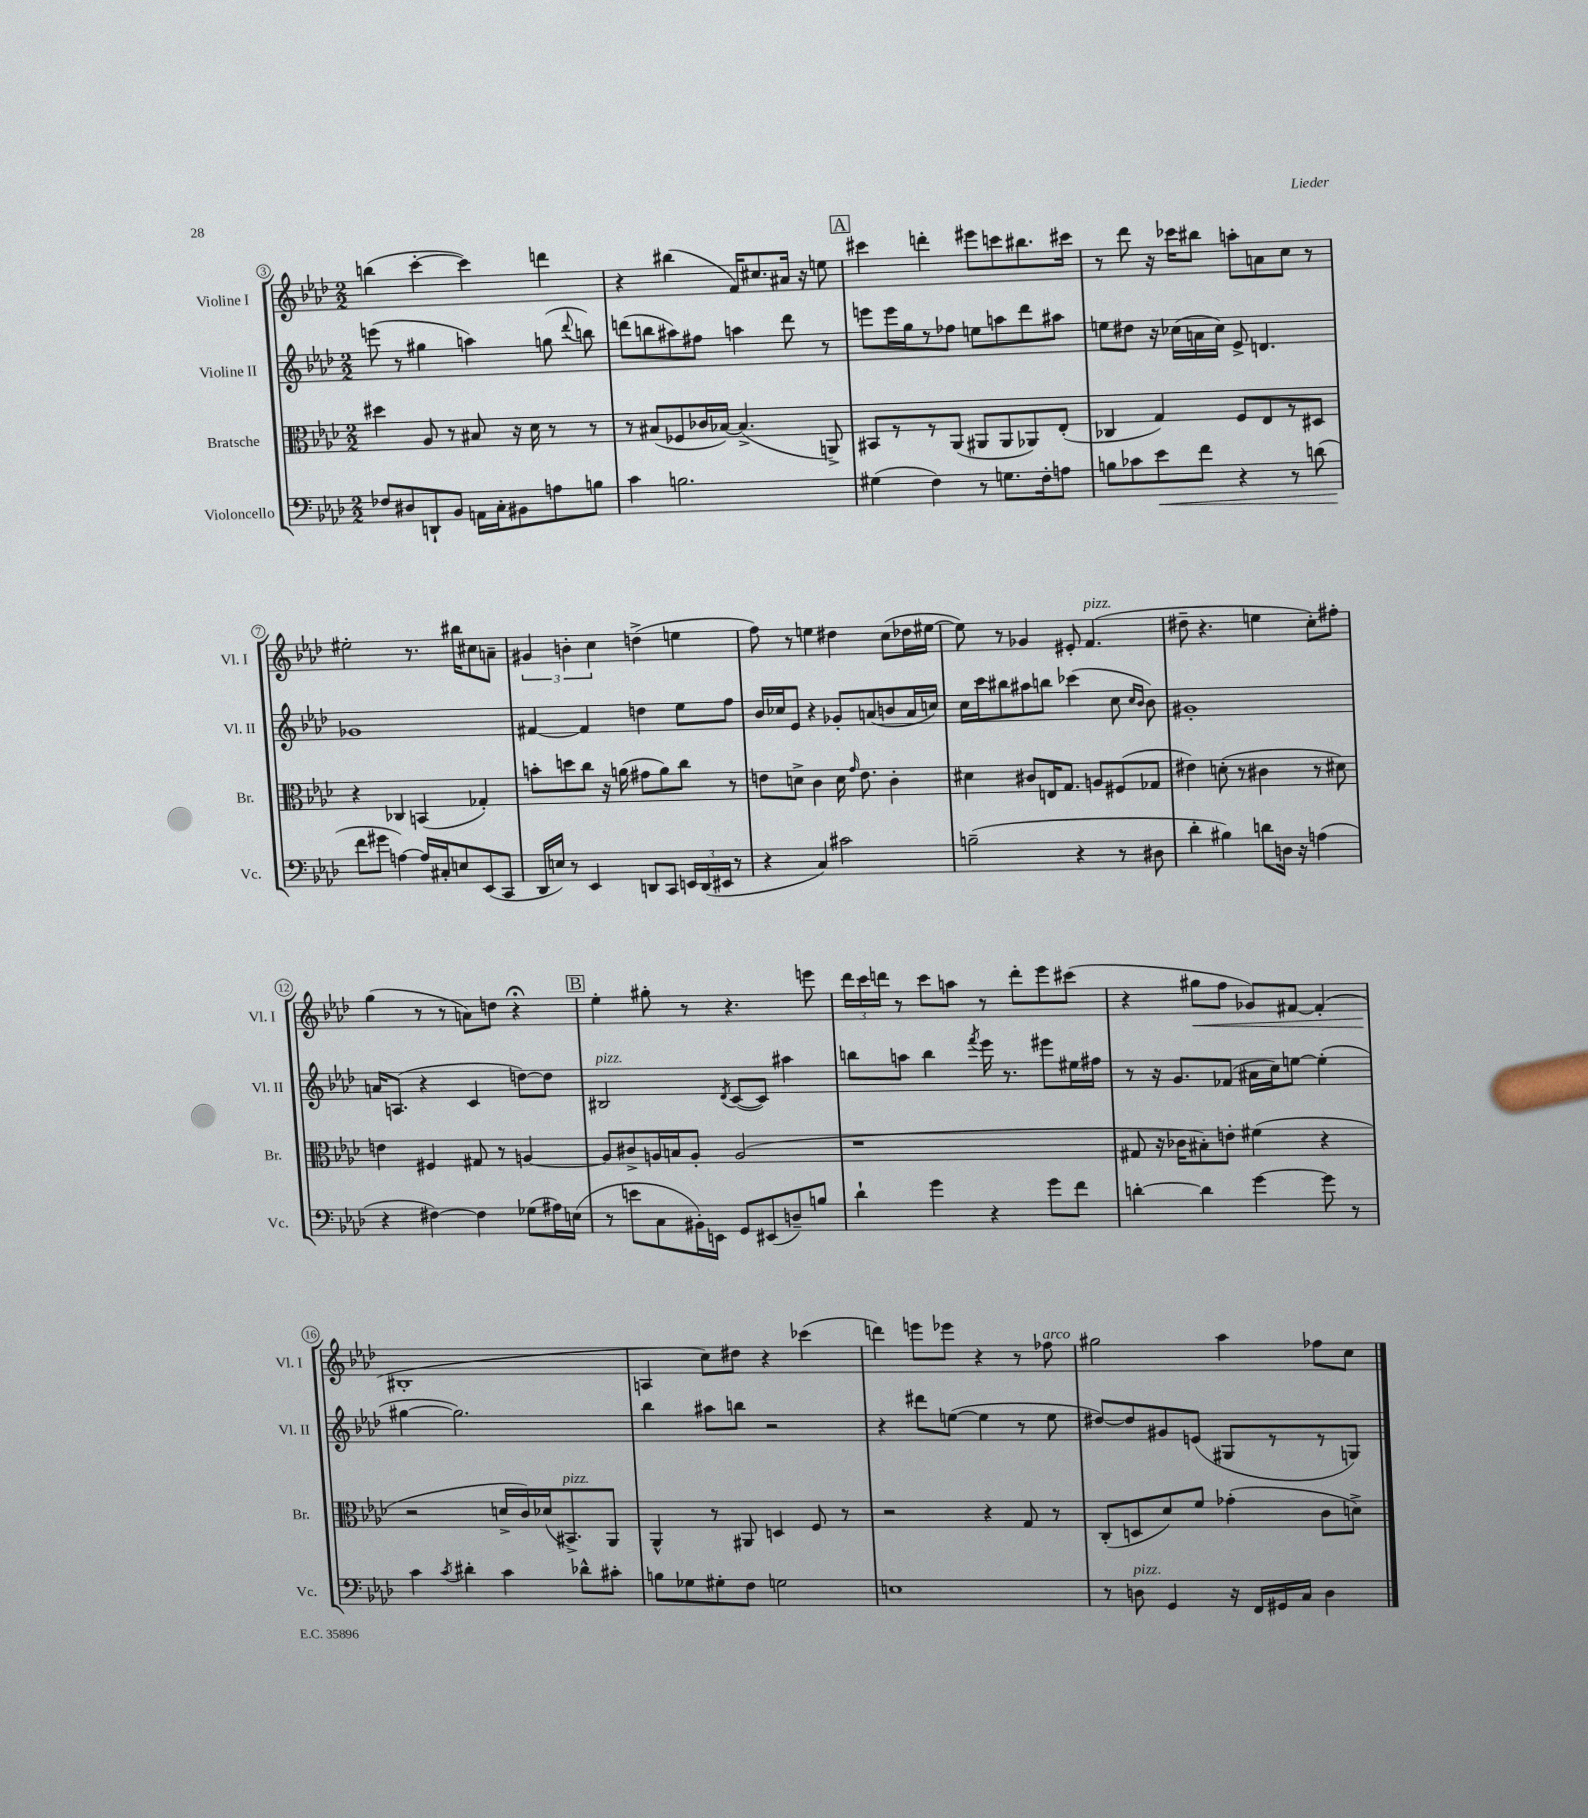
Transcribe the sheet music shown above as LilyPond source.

<<
\new StaffGroup <<
\new Staff = "s0" \with { instrumentName = "Violine I" shortInstrumentName = "Vl. I" } {
    \clef treble \key aes \major \numericTimeSignature \time 2/2
    \autoBeamOff b''4( c'''4~-. c'''4) d'''4 |
    r4 bis''4( f'16[) cis''8. ais'16] r16 e''8 |
    \mark \markup { \box "A" } cis'''4 d'''4-. eis'''8[ c'''8 bis''8. cis'''16] |
    r8 des'''8 r16 ces'''16[ bis''8] a''8[-. a'8 c''8] r8 |
    eis''2-. r8. bis''16[ cis''8 a'8]-- |
    \tuplet 3/2 { gis'4 b'4-. c''4 } d''4->( e''4 |
    f''8) r8 e''4 dis''4 c''8[( des''16 eis''16]~ |
    eis''8) r8 ges'4 eis'8-. f'4.^\markup { \italic "pizz." }( |
    dis''8-- r4. e''4 c''8[-.) fis''8]-. |
    g''4( r8 r8 a'8[) d''8] r4\fermata |
    \mark \markup { \box "B" } ees''4-. gis''8-. r8 r4. e'''8 |
    \tuplet 3/2 { des'''16[ c'''16 d'''16] } r8 c'''8[ a''8] r8 d'''8[-. ees'''8 cis'''8]( |
    r4 gis''8[\< f''8] ges'8[) fis'8]~ fis'4-.( |
    bis1-.\! |
    a4 c''8[) dis''8] r4 ces'''4( |
    d'''4) e'''8[ ees'''8] r4 r8 fes''8^\markup { \italic "arco" } |
    gis''2 aes''4 fes''8[ c''8] \bar "|." |
}
\new Staff = "s1" \with { instrumentName = "Violine II" shortInstrumentName = "Vl. II" } {
    \clef treble \key aes \major \numericTimeSignature \time 2/2
    \autoBeamOff e'''8( r8 gis''4 a''4) g''8( \appoggiatura { des'''8 } b''8) |
    d'''8[( b''8 ais''8) fis''8] a''4 d'''8 r8 |
    \mark \markup { \box "A" } e'''8[ e'''16 g''16 r8 fes''8] e''8[ a''8 des'''8 ais''8] |
    e''8[ dis''8] r16 ces''16[( a'16 ces''16]) ees'8-> d'4. |
    ges'1 |
    fis'4~ fis'4 d''4 ees''8[ f''8] |
    bes'16[ ces''16 ees'8] r4 ges'8[-. a'8( b'8 a'16 c''16]) |
    c''16[ c'''16 bis''8 ais''8 b''8] ces'''4( c''8 \grace { c''16[ bes'16] } bes'8) |
    gis'1-. |
    a'16[ a8.]( r4 c'4 d''8[~) d''8] |
    \mark \markup { \box "B" } bis2^\markup { \italic "pizz." } \acciaccatura { des'8 } c'8[~( c'8]) ais''4 |
    b''8[ a''8] b''4 \acciaccatura { f'''8 } ees'''16 r8. eis'''8[ eis''16 fis''16] |
    r8 r16 g'8.[ fes'8]( ais'16[ c''16) e''8]~ e''4-.( |
    gis''4~ gis''2.) |
    bes''4 ais''8[ b''8] r2 |
    r4 dis'''8[ e''8]~( e''4 r8 e''8 |
    dis''8[~) dis''8 gis'8 e'8]( gis8[ r8 r8 g8]) \bar "|." |
}
\new Staff = "s2" \with { instrumentName = "Bratsche" shortInstrumentName = "Br." } {
    \clef alto \key aes \major \numericTimeSignature \time 2/2
    \autoBeamOff dis''4 aes8 r8 bis8 r16 des'16 r8 r8 |
    r8 bis8[( fes8 ces'16 bes16]~) bes4.->( a,8->) |
    \mark \markup { \box "A" } bis,8[ r8 r8 aes,8]( ais,8[ ais,8 aes,8) ees8]-.( |
    ces4 g4) f8[ ees8 r8 dis8] |
    r4 ces4 b,4( ges4-.) |
    b'8[-. d''8 c''8] r16 a'16( gis'8[ a'8) c''8] r8 |
    e'8[ d'8]-> c'4 d'16 \grace { g'16 } e'8. c'4-. |
    dis'4 cis'8[ e16 g8.] a8[ fis8( ges8] |
    eis'4) d'8-.( r8 cis'4 r8 dis'8) |
    e'4 fis4 gis8 r8 a4~ |
    \mark \markup { \box "B" } a8[ cis'8-> a16 b16 a8]-. a2( |
    r1 |
    gis8 r16 ces'16[ bis8-.) e'8]-. fis'4( r4 |
    r2 d'16[-> c'16) des'16( bis,8.->^\markup { \italic "pizz." }) aes,8] |
    aes,4-^ r8 ais,8 d4 f8 r8 |
    r2 r4 g8 r8 |
    c8[-.( d8 des'8) f'8] ges'4-.( c'8[ d'8]->) \bar "|." |
}
\new Staff = "s3" \with { instrumentName = "Violoncello" shortInstrumentName = "Vc." } {
    \clef bass \key aes \major \numericTimeSignature \time 2/2
    \autoBeamOff fes8[ dis8 d,8-! bes,8] a,16[ c16-. bis,8 a8 b8] |
    c'4 b2. |
    \mark \markup { \box "A" } gis4( f4) r8 g8.[ f16-. a8] |
    b8[ ces'8 ees'8\< f'8] r4 r8 d'8( |
    f'8[\! gis'8] a4~) a16[ cis16-. e8 ees,8( c,8] |
    des,16[ e16]) r8 ees,4 d,8[ c,8] \tuplet 3/2 { e,16[ d,16( eis,16] } r8 |
    r4 c4) cis'2 |
    b2--( r4 r8 dis8 |
    des'4-. bis4) d'8[ d16] r16 a4( |
    r4 fis4~) fis4 ges8[( ais16) e16]( |
    \mark \markup { \box "B" } r8 e'8[ c8 bis,16-.) e,16] g,8[ eis,8( d8--) b8] |
    des'4-! g'4 r4 g'8[ f'8] |
    d'4~-. d'4 g'4~ g'8 r8 |
    c'4 \acciaccatura { c'8 } dis'4-. c'4 des'8[-^ cis'8]-. |
    b8[ ges8 gis8-. f8] g2 |
    e1 |
    r8 d8^\markup { \italic "pizz." } g,4 r16 f,16[ gis,16 c16] d4 \bar "|." |
}
>>
>>
\layout { \context { \Score currentBarNumber = #3 \override BarNumber.stencil = #(make-stencil-circler 0.1 0.3 ly:text-interface::print) } }
